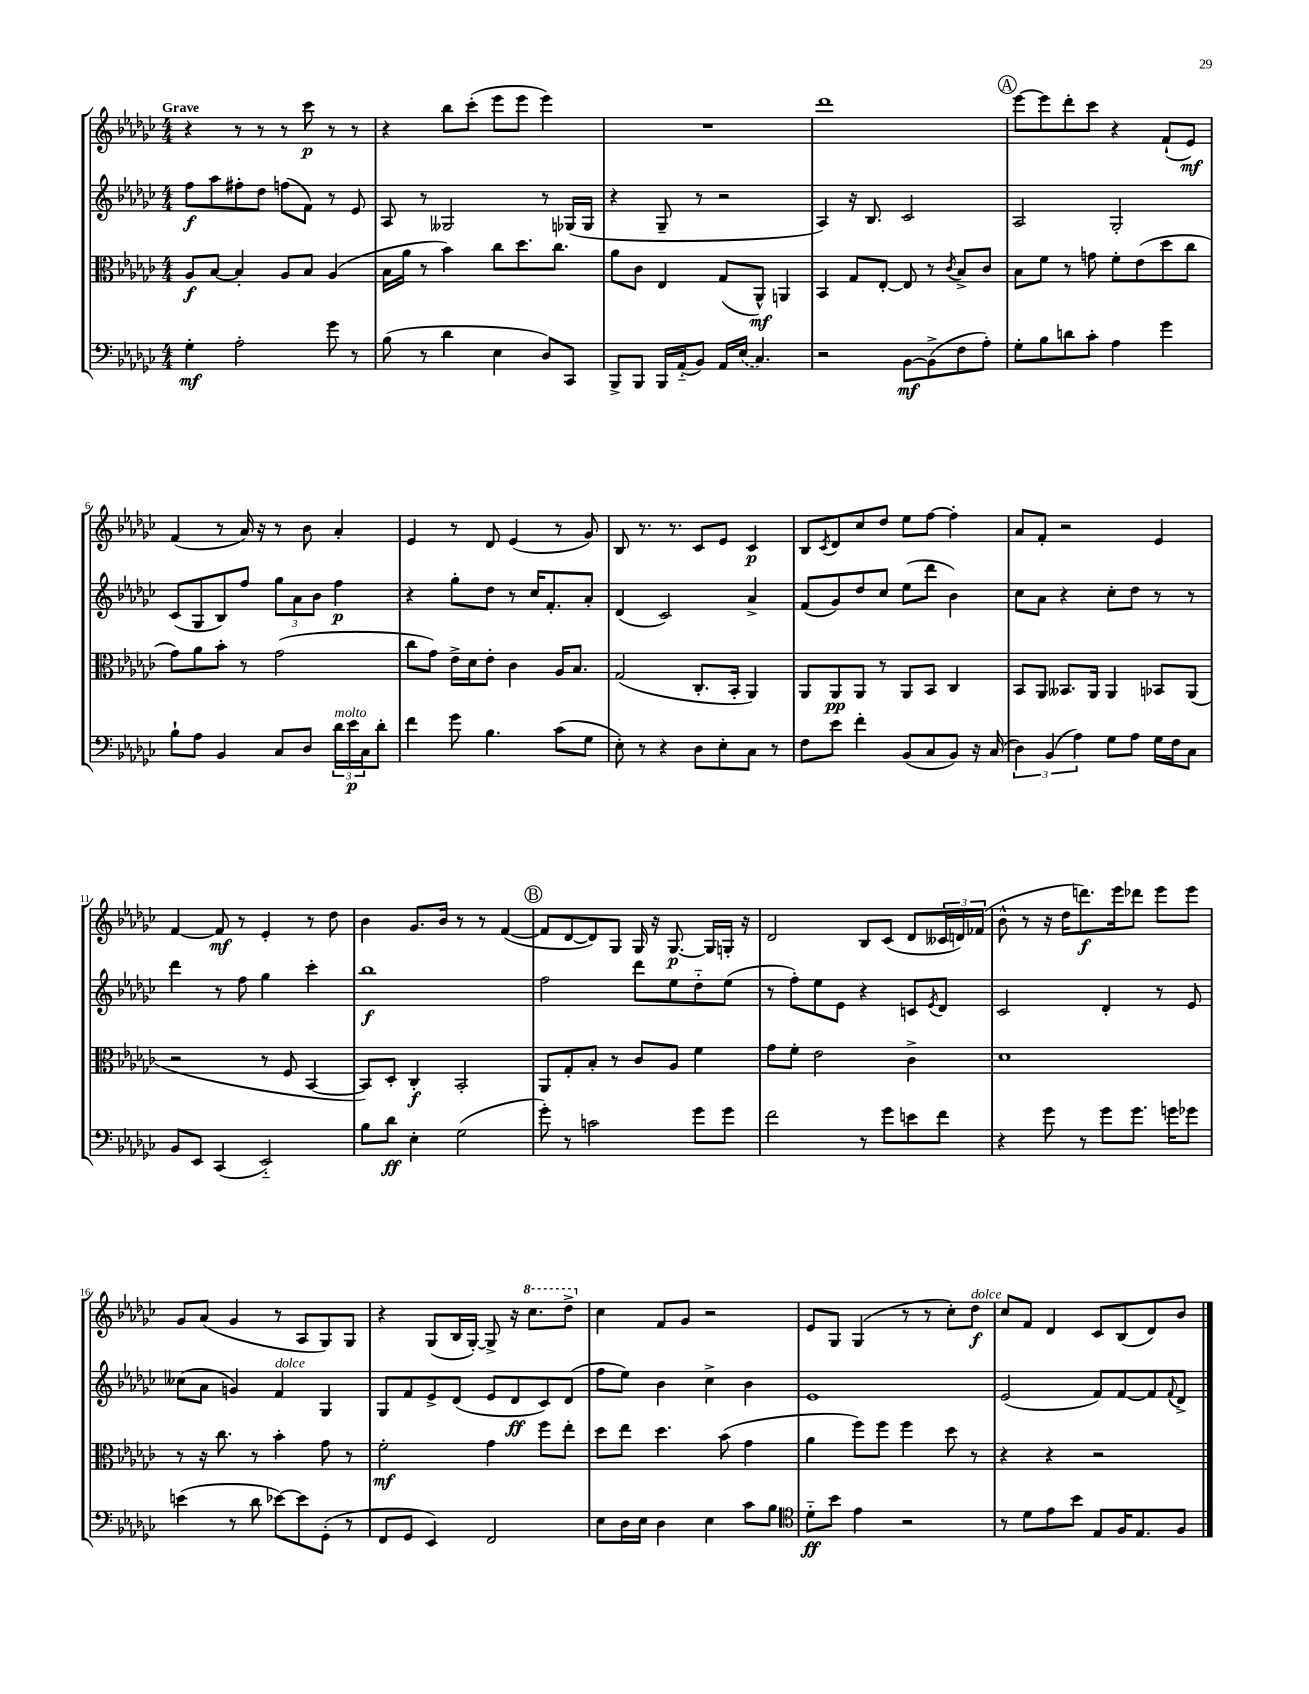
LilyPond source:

<<
\new StaffGroup <<
\new Staff = "s0" {
    \clef treble \key ges \major \numericTimeSignature \time 4/4 \tempo "Grave"
    r4 r8 r8 r8 ces'''8\p r8 r8 |
    r4 bes''8 ces'''8-.( ees'''8 ees'''8 ees'''4) |
    R1 |
    des'''1 |
    \mark \markup { \circle "A" } ees'''8~ ees'''8 des'''8-. ces'''8 r4 f'8-!( ees'8\mf) |
    f'4( r8 aes'16) r16 r8 bes'8 aes'4-. |
    ees'4 r8 des'8 ees'4( r8 ges'8) |
    bes8 r8. r8. ces'8 ees'8 ces'4\p |
    bes8 \acciaccatura { ces'8 } des'8 ces''8 des''8 ees''8 f''8~ f''4-. |
    aes'8 f'8-. r2 ees'4 |
    f'4~ f'8\mf r8 ees'4-. r8 des''8 |
    bes'4 ges'8. bes'16 r8 r8 f'4~( |
    \mark \markup { \circle "B" } f'8 des'8~ des'8) ges8 ges16 r16 ges8.~\p ges16 g16-. r16 |
    des'2 bes8 ces'8( des'8 \tuplet 3/2 { ceses'16 d'16) fes'16( } |
    bes'8-^ r8 r16 des''16 d'''8.\f) ees'''16 des'''8 ees'''8 ees'''8 |
    ges'8 aes'8( ges'4 r8 aes8 ges8) ges8 |
    r4 ges8( bes16 ges16~-.) ges8-> r16 \ottava #1 ces'''8. des'''8-> \ottava #0 |
    ces''4 f'8 ges'8 r2 |
    ees'8 ges8 ges4( r8 r8 ces''8-.) des''8\f^\markup { \italic "dolce" } |
    ces''8 f'8 des'4 ces'8 bes8( des'8) bes'8 \bar "|." |
}
\new Staff = "s1" {
    \clef treble \key ges \major \numericTimeSignature \time 4/4
    f''8\f aes''8 fis''8-. des''8 f''8( f'8) r8 ees'8 |
    aes8 r8 geses2 r8 ges16( ges16 |
    r4 ges8-- r8 r2 |
    aes4) r16 bes8. ces'2 |
    \mark \markup { \circle "A" } aes2 ges2-. |
    ces'8( ges8 bes8) f''8 \tuplet 3/2 { ges''8 aes'8 bes'8 } f''4\p |
    r4 ges''8-. des''8 r8 ces''16 f'8.-. aes'8-. |
    des'4( ces'2) aes'4-> |
    f'8( ges'8) des''8 ces''8 ees''8( des'''8 bes'4) |
    ces''8 aes'8 r4 ces''8-. des''8 r8 r8 |
    des'''4 r8 f''8 ges''4 ces'''4-. |
    bes''1\f |
    \mark \markup { \circle "B" } f''2 des'''8 ees''8 des''8-_ ees''8( |
    r8 f''8-.) ees''8 ees'8 r4 c'8 \acciaccatura { ees'8 } des'8 |
    ces'2 des'4-. r8 ees'8 |
    ceses''8( aes'8 g'4) f'4^\markup { \italic "dolce" } ges4 |
    ges8 f'8 ees'8-> des'8( ees'8 des'8\ff ces'8) des'8( |
    f''8 ees''8) bes'4 ces''4-> bes'4 |
    ees'1 |
    ees'2( f'8) f'8~ f'8 \appoggiatura { f'8 } des'8-> \bar "|." |
}
\new Staff = "s2" {
    \clef alto \key ges \major \numericTimeSignature \time 4/4
    aes8\f bes8~ bes4-. aes8 bes8 aes4( |
    bes16 aes'16 r8 bes'4) ces''8 des''8. ces''8. |
    aes'8 ces'8 ees4 ges8( aes,8-^\mf) a,4 |
    bes,4 ges8 ees8~-. ees8 r8 \acciaccatura { ces'8 } bes8-> ces'8 |
    \mark \markup { \circle "A" } bes8 f'8 r8 g'8 f'8-. ees'8( des''8 ces''8 |
    ges'8) aes'8 bes'8-. r8 ges'2( |
    ces''8 ges'8) ees'16-> des'16 ees'8-. ces'4 aes16 bes8. |
    ges2( ces8.-. bes,16-. aes,4) |
    aes,8 aes,8\pp aes,8 r8 aes,8 bes,8 ces4 |
    bes,8 aes,8 beses,8. aes,16 aes,4 bes,8 aes,8( |
    r2 r8 f8 bes,4~ |
    bes,8) des8-. ces4-.\f bes,2-. |
    \mark \markup { \circle "B" } aes,8 ges8-. bes8-. r8 ces'8 aes8 f'4 |
    ges'8 f'8-. ees'2 ces'4-> |
    des'1 |
    r8 r16 ces''8. r8 bes'4-. ges'8 r8 |
    f'2-.\mf ges'4 f''8 ees''8-. |
    des''8 ees''8 des''4. bes'8( ges'4 |
    aes'4 f''8) f''8 f''4 des''8 r8 |
    r4 r4 r2 \bar "|." |
}
\new Staff = "s3" {
    \clef bass \key ges \major \numericTimeSignature \time 4/4
    ges4-.\mf aes2-. ges'8 r8 |
    bes8( r8 des'4 ees4 des8) ces,8 |
    bes,,8-> bes,,8 bes,,16 aes,16-_( bes,8) aes,16 \once \slurDashed ees16( ces4.) |
    r2 bes,8~\mf bes,8->( f8 aes8-.) |
    \mark \markup { \circle "A" } ges8-. bes8 d'8 ces'8-. aes4 ges'4 |
    bes8-! aes8 bes,4 ces8 des8 \tuplet 3/2 { des'16^\markup { \italic "molto" } ees'16\p ces16 } des'8-. |
    f'4 ges'8 bes4. ces'8( ges8 |
    ees8-.) r8 r4 des8 ees8-. ces8 r8 |
    f8 ees'8 f'4-. bes,8( ces8 bes,8) r16 ces16( |
    \tuplet 3/2 { des4) bes,4( aes4) } ges8 aes8 ges16 f16 ces8 |
    bes,8 ees,8 ces,4( ees,2-_) |
    bes8 des'8\ff ees4-. ges2( |
    \mark \markup { \circle "B" } ges'8-.) r8 c'2 ges'8 ges'8 |
    f'2 r8 ges'8 e'8 f'8 |
    r4 ges'8 r8 ges'8 ges'8. g'16 ges'8 |
    e'4( r8 des'8 ees'8~) ees'8 ges,8-.( r8 |
    f,8 ges,8 ees,4) f,2 |
    ees8 des16 ees16 des4 ees4 ces'8 bes8 |
    \clef tenor des'8-_\ff bes'8 ees'4 r2 |
    r8 des'8 ees'8 bes'8 ees8 f16 ees8. f8 \bar "|." |
}
>>
>>
